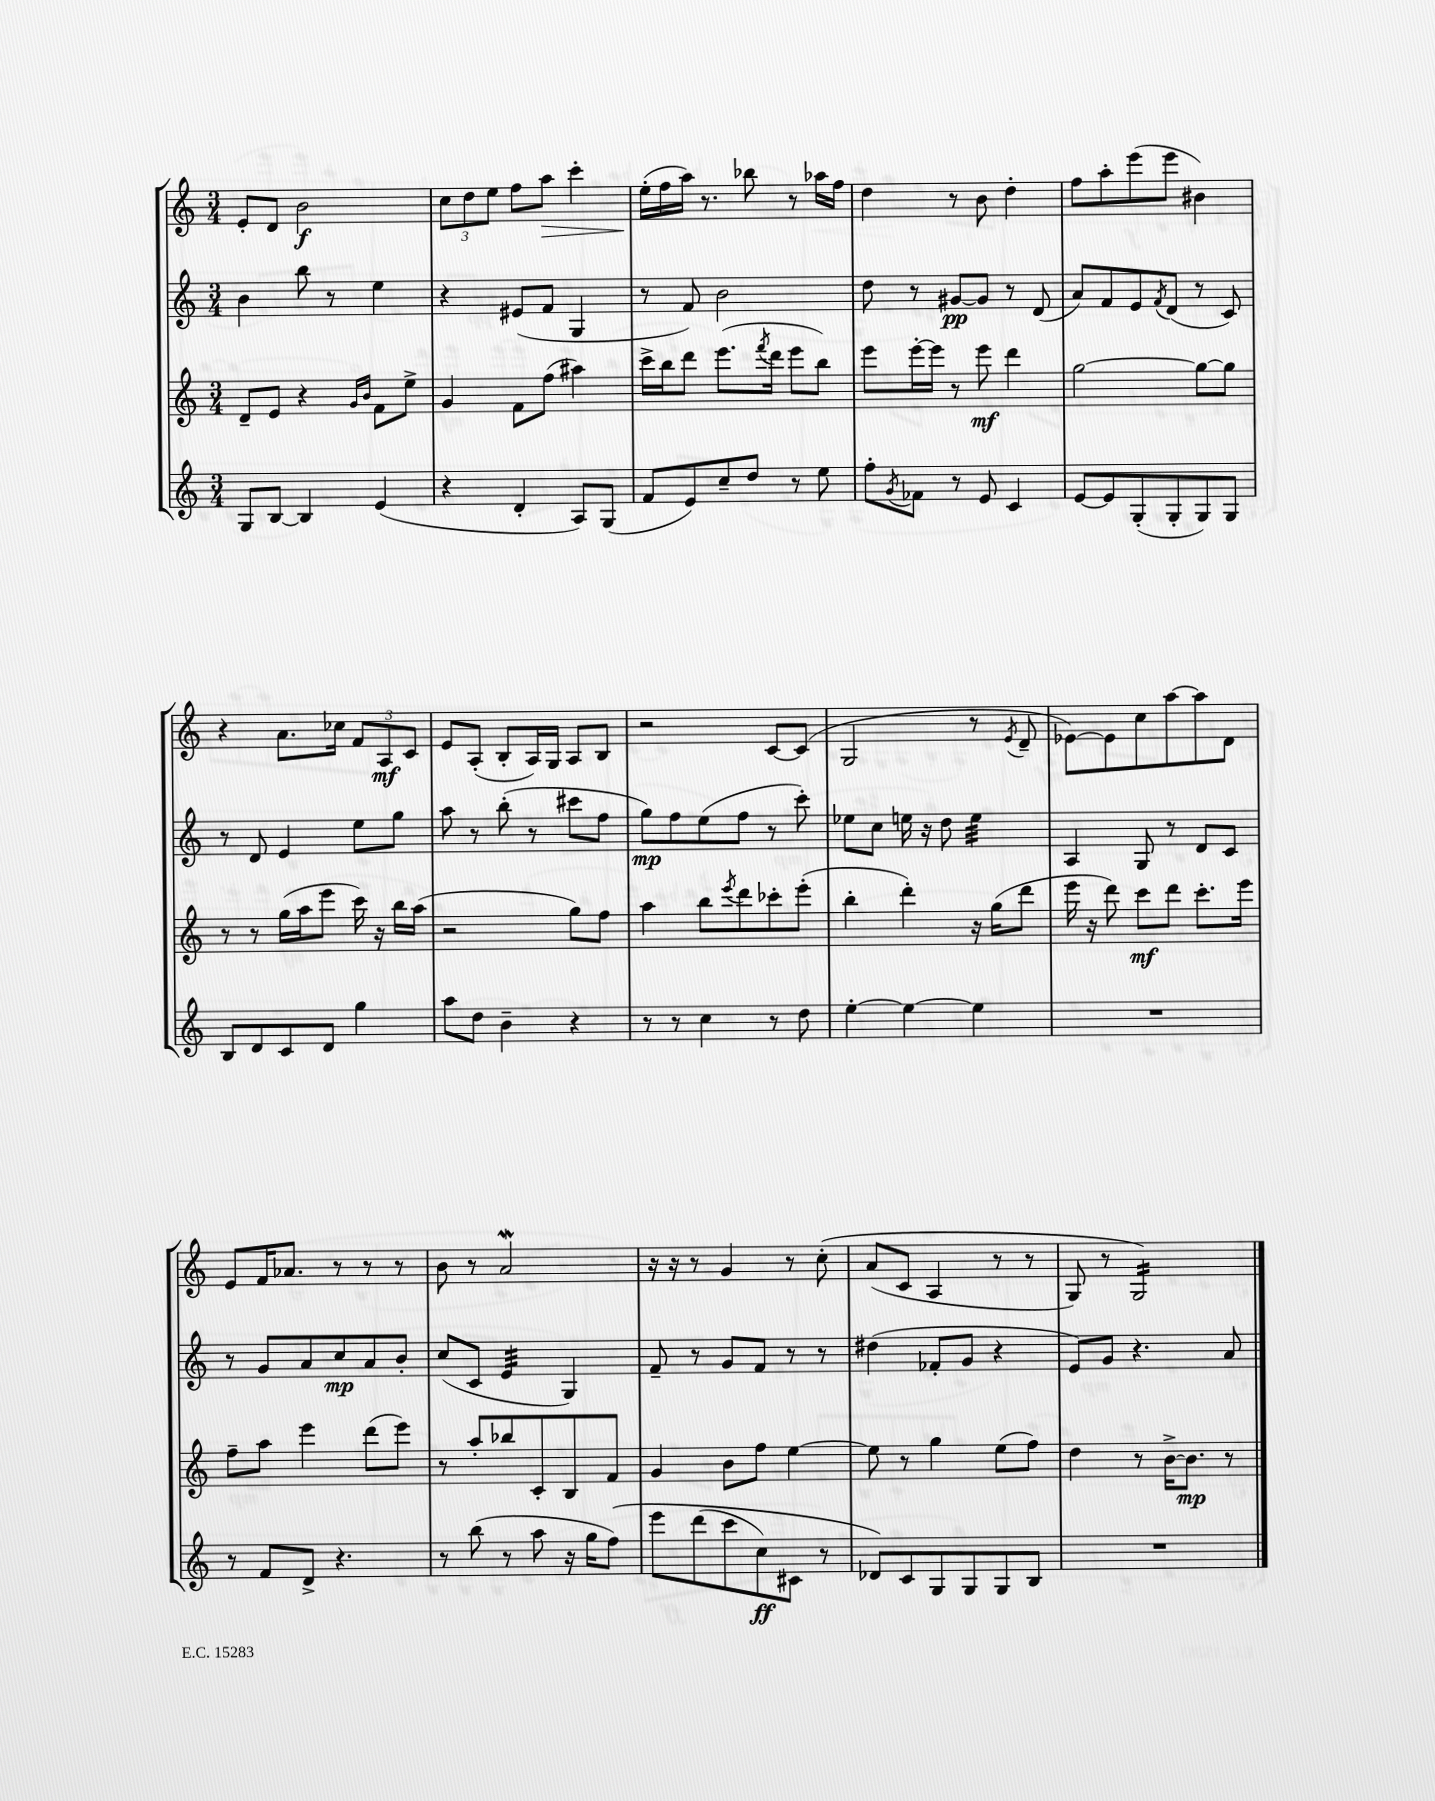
<<
\new StaffGroup <<
\new Staff = "s0" {
    \clef treble \key c \major \numericTimeSignature \time 3/4
    e'8-. d'8 b'2\f |
    \tuplet 3/2 { c''8 d''8 e''8 } f''8 a''8\> c'''4-. |
    e''16-.\!( f''16 a''16) r8. bes''8 r8 aes''16 f''16 |
    d''4 r8 b'8 d''4-. |
    f''8 a''8-. e'''8( e'''8 bis'4) |
    r4 a'8. ces''16 \tuplet 3/2 { f'8 a8\mf c'8 } |
    e'8 a8-.( b8-. a16) g16 a8 b8 |
    r2 c'8~ c'8( |
    g2 r8 \acciaccatura { e'8 } d'8-- |
    ees'8~) ees'8 c''8 a''8~ a''8 d'8 |
    e'8 f'16 aes'8. r8 r8 r8 |
    b'8 r8 a'2\mordent |
    r16 r16 r8 g'4 r8 c''8-.\( |
    a'8( c'8 a4 r8 r8 |
    g8) r8 g2:16\) \bar "|." |
}
\new Staff = "s1" {
    \clef treble \key c \major \numericTimeSignature \time 3/4
    b'4 b''8 r8 e''4 |
    r4 eis'8( f'8 g4 |
    r8 f'8) b'2 |
    d''8 r8 gis'8~\pp gis'8 r8 d'8( |
    a'8) f'8 e'8 \acciaccatura { f'8 } d'8( r8 c'8) |
    r8 d'8 e'4 e''8 g''8 |
    a''8 r8 b''8-.( r8 cis'''8 f''8 |
    g''8\mp) f''8 e''8( f''8 r8 c'''8-.) |
    ees''8 c''8 e''16 r16 d''8 e''4:32 |
    a4 g8 r8 d'8 c'8 |
    r8 g'8 a'8 c''8\mp a'8 b'8-. |
    c''8( c'8 e'4:32 g4) |
    f'8-- r8 g'8 f'8 r8 r8 |
    dis''4( fes'8-. g'8 r4 |
    e'8) g'8 r4. a'8 \bar "|." |
}
\new Staff = "s2" {
    \clef treble \key c \major \numericTimeSignature \time 3/4
    d'8-- e'8 r4 \grace { g'16 b'16 } f'8 e''8-> |
    g'4 f'8 f''8( ais''4) |
    c'''16-> b''16 d'''8 e'''8.( \acciaccatura { f'''8 } d'''16 e'''8 b''8) |
    e'''8 e'''16~-. e'''16 r8 e'''8\mf d'''4 |
    g''2~ g''8~ g''8 |
    r8 r8 g''16( a''16 e'''8 c'''16) r16 b''16 a''16( |
    r2 g''8) f''8 |
    a''4 b''8 \acciaccatura { e'''8 } d'''8 ces'''8-. e'''8-.( |
    b''4-. d'''4-.) r16 g''16( d'''8 |
    e'''16 r16 d'''8) c'''8\mf d'''8 c'''8.-. e'''16 |
    f''8-- a''8 e'''4 d'''8( e'''8) |
    r8 a''8-. bes''8 c'8-. b8 f'8 |
    g'4 b'8 f''8 e''4~ |
    e''8 r8 g''4 e''8( f''8) |
    d''4 r8 b'16~-> b'8.\mp r8 \bar "|." |
}
\new Staff = "s3" {
    \clef treble \key c \major \numericTimeSignature \time 3/4
    g8 b8~ b4 e'4( |
    r4 d'4-. a8) g8( |
    f'8 e'8) c''8-- d''8 r8 e''8 |
    f''8-. \acciaccatura { g'8 } fes'8 r8 e'8 c'4 |
    e'8~ e'8 g8-.( g8-. g8) g8 |
    b8 d'8 c'8 d'8 g''4 |
    a''8 d''8 b'4-- r4 |
    r8 r8 c''4 r8 d''8 |
    e''4~-. e''4~ e''4 |
    R2. |
    r8 f'8 d'8-> r4. |
    r8 b''8( r8 a''8 r16 g''16 f''8)\( |
    e'''8 d'''8( c'''8 c''8\ff) cis'8 r8 |
    des'8\) c'8 g8 g8 g8 b8 |
    R2. \bar "|." |
}
>>
>>
\layout { \context { \Score \remove "Bar_number_engraver" } }
